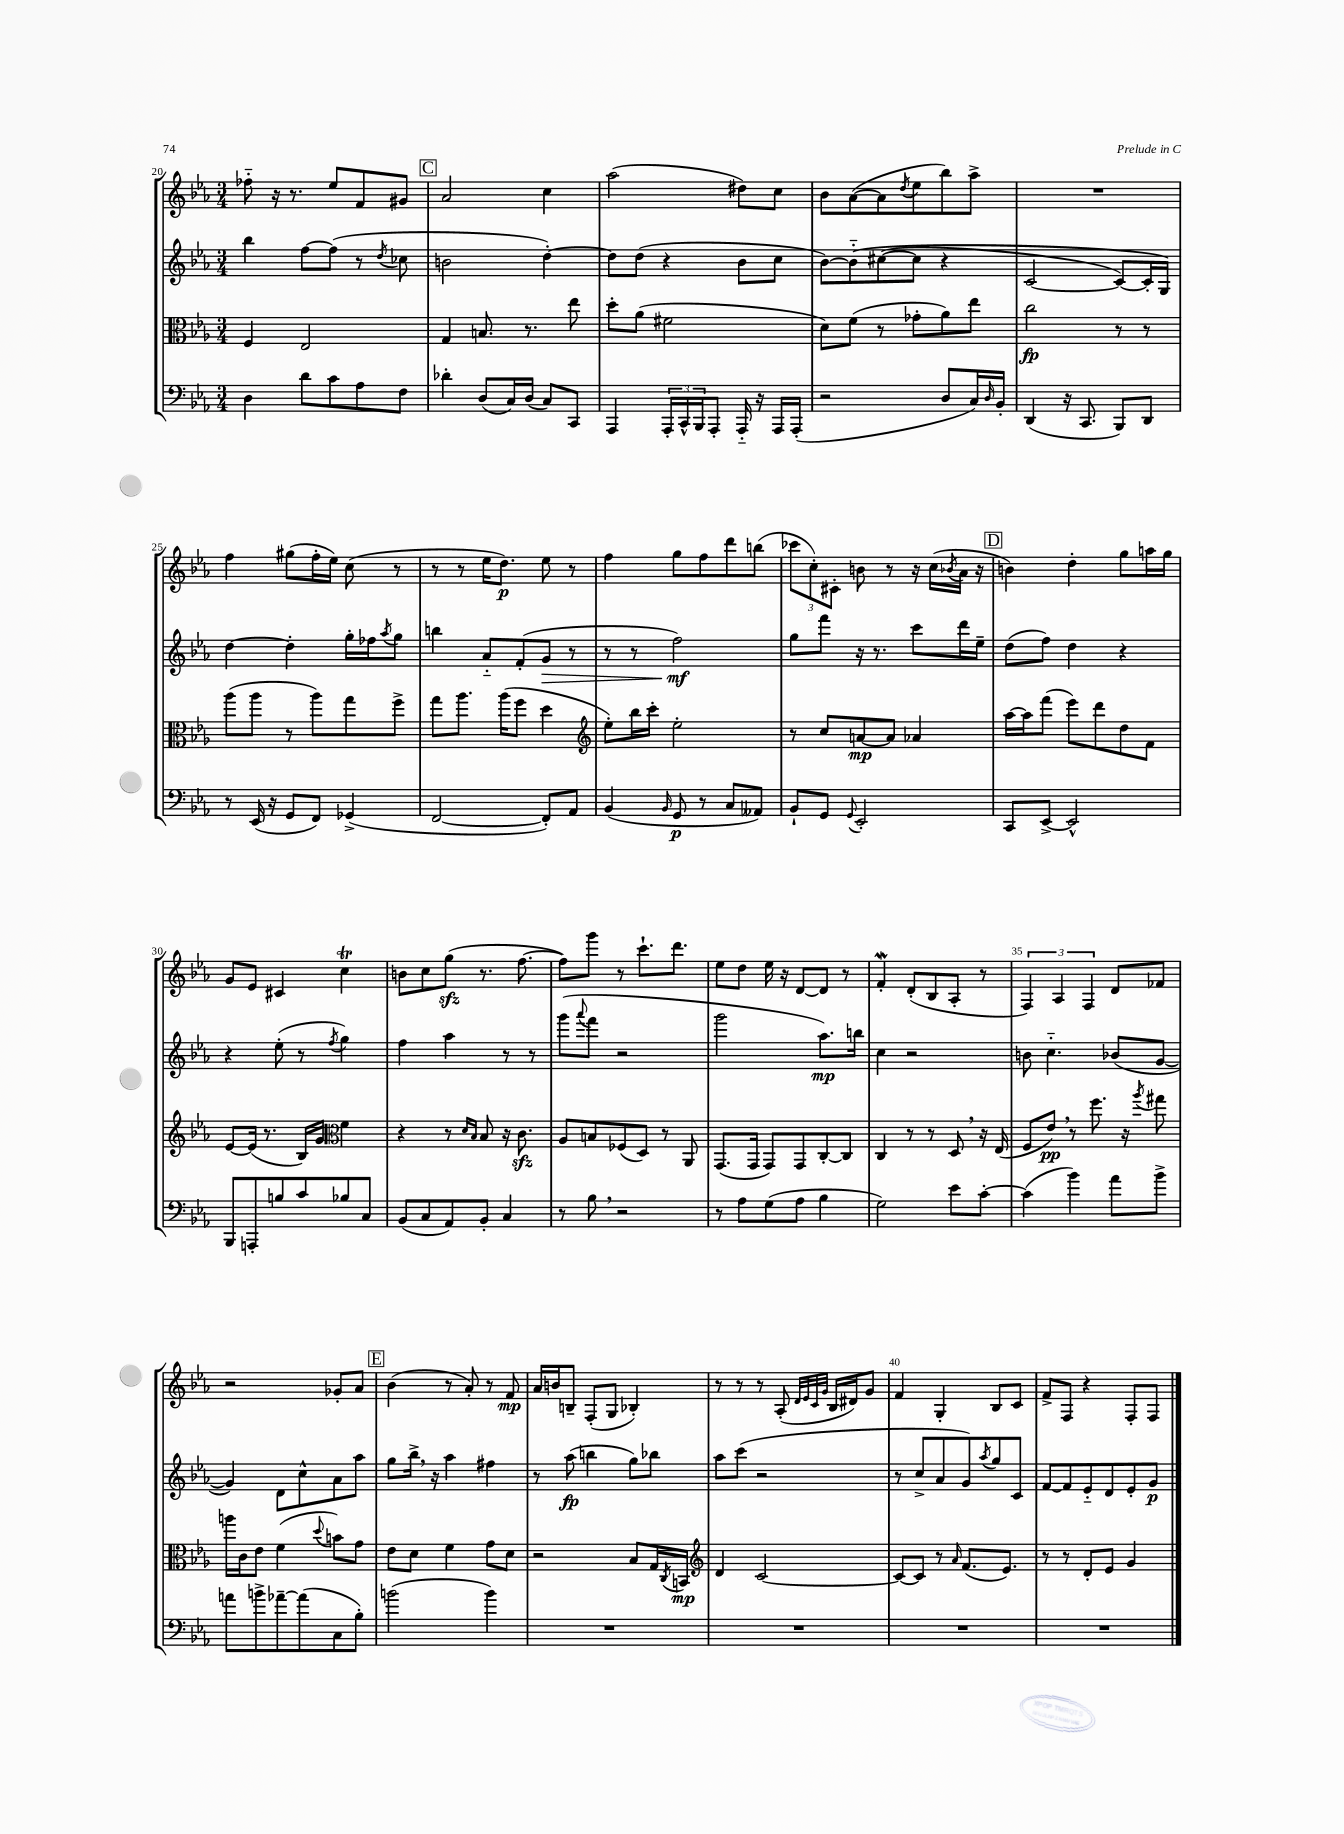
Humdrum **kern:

**kern	**kern	**kern	**kern
*staff4	*staff3	*staff2	*staff1
*clefF4	*clefC3	*clefG2	*clefG2
*k[b-e-a-]	*k[b-e-a-]	*k[b-e-a-]	*k[b-e-a-]
*M3/4	*M3/4	*M3/4	*M3/4
4D	4F	4bb-	8ff-'~
.	.	.	16r
.	.	.	8.r
8d	2E-	[8ff	.
8c	.	(8ff]	8ee-
8A-	.	8r	8f
.	.	8qdd	.
8F	.	8cc-	8g#
=	=	=	=
4d-'	4G	2b	2a-
(8D	8.B	.	.
16C)	.	.	.
(16D	8.r	.	.
8C)	.	[4dd')	4cc
8CC	8ee-	.	.
=	=	=	=
4AAA-	8dd'	8dd]	(2aa-
.	(8a-	(8dd	.
24AAA-'	2f#	4r	.
24CC^^	.	.	.
24BBB-	.	.	.
8AAA-'	.	.	.
16AAA-'~	.	8b-	8dd#)
16r	.	.	.
16AAA-	.	8cc	8cc
(16AAA-'	.	.	.
=	=	=	=
2r	8d)	[8b-)	8b-
.	(8f	&(8b-'~]	([8a-
.	8r	([8cc#	8a-]
.	.	.	8qdd
.	8g-'	8cc#]	8ee-
8D	8a-)	4r	8bb-)
16C)	8ee-	.	8aa-^
16qqD	.	.	.
16BB-'	.	.	.
=	=	=	=
(4DD	2cc	[2c	2.r
16r	.	.	.
8.CC	.	.	.
8BBB-)	8r	8c_)	.
8DD	8r	16c']	.
.	.	16G&)	.
=	=	=	=
8r	(8aa-	[4dd	4ff
(16EE-	8aa-	.	.
16r	.	.	.
8GG	8r	4dd']	(8gg#
8FF)	8aa-)	.	16ff'
.	.	.	16ee-)
(4GG-^	8gg	16gg'	(8cc
.	.	16ff-	.
.	.	8qaa-	.
.	8ff^	8gg	8r
=	=	=	=
[2FF	8gg	4bb	8r
.	8.aa-	.	8r
.	.	8a-'~	16ee-
.	(16aa-	.	8.dd)
.	8ff	(8f'	.
8FF'])	4dd	8g	8ee-
8AA-	.	8r	8r
=	=	=	=
*	*clefG2	*	*
(4BB-	8ee-')	8r	4ff
.	16bb-	8r	.
.	16ccc'	.	.
16qqBB-	.	.	.
8GG	2ee-'	2ff)	8gg
8r	.	.	8ff
8C	.	.	8ddd
8AA--)	.	.	(8bb
=	=	=	=
8BB-`	8r	8gg	12ccc-
.	.	.	12cc')
8GG	8cc	8fff	.
.	.	.	12c#'
8qqGG	.	.	.
2EE-'	[8a	16r	8b
.	.	8.r	.
.	8a]	.	8r
.	4a-	8ccc	16r
.	.	.	(16cc
.	.	.	8qb-
.	.	16ddd	16a-
.	.	16ee-~	16r
=	=	=	=
8CC	[16aa-	(8dd	4b)
.	16aa-]	.	.
[8EE-^	(8fff	8ff)	.
2EE-^^]	8eee-)	4dd	4dd'
.	8ddd	.	.
.	8dd	4r	8gg
.	8f	.	16aa
.	.	.	16gg
=	=	=	=
8BBB-	[8e-	4r	8g
8AAA'	(16e-]	.	8e-
.	8.r	.	.
8B	.	(8ee-'	4c#
8c	16B-)	8r	.
.	16g	.	.
*	*clefC3	*	*
.	.	8qff	.
8B-	4f	4gg)	4cc
8C	.	.	.
=	=	=	=
(8BB-	4r	4ff	8b
8C	.	.	8cc
8AA-)	8r	4aa-	(8gg
.	16qqd	.	.
.	16qqB-	.	.
8BB-'	8B-	.	8.r
4C	16r	8r	.
.	8.c	.	[8.ff
.	.	8r	.
=	=	=	=
8r	8A-	(8ggg	8ff])
.	.	8qqaaa-	.
8B-	8B	8fff	8ggg
2r	(8F-	2r	8r
.	8D)	.	8.ccc`
.	8r	.	.
.	.	.	8.ddd
.	8AA-	.	.
=	=	=	=
8r	(8.GG	2ggg	8ee-
8A-	.	.	8dd
.	16GG	.	.
(8G	8GG)	.	16ee-
.	.	.	16r
8A-	8GG	.	[8d
4B-	[8C'	8.aa-)	8d]
.	8C]	.	8r
.	.	16bb	.
=	=	=	=
2G)	4C	4cc	4f'
.	8r	2r	(8d'
.	8r	.	8B-
8e-	8D	.	8A-'
[8c'	16r	.	8r
.	(16E-	.	.
=	=	=	=
(4c]	8F	8b	6F)
.	8e-)	4.cc'~	.
.	.	.	6A-
4b-)	8r	.	.
.	.	.	6F
.	8.ff	.	.
8a-	.	(8b-	8d
.	16r	.	.
.	8qaa-	.	.
8b-^	8gg#	[8g	8f-
=	=	=	=
8a	16aa	4g])	2r
.	16c	.	.
8b^	8e-	.	.
[8a-~	(4f	8d	.
(8a-]	.	8cc^^	.
.	8qqdd	.	.
8C	8b)	8a-	8g-'
8B-')	8g	8aa-	8a-
=	=	=	=
(2b	8e-	8gg	(4b-
.	8d	16bb-^	.
.	.	16r	.
.	4f	4aa-	8r
.	.	.	8a-')
4b)	8g	4ff#	8r
.	8d	.	8f
=	=	=	=
2.r	2r	8r	16a-
.	.	.	16b
.	.	(8aa-	8B~
.	.	4bb	(8F'
.	.	.	8G
.	8B-	8gg)	4B-')
.	16G	8bb-	.
.	8qC	.	.
.	16BB	.	.
=	=	=	=
*	*clefG2	*	*
2.r	4d	8aa-	8r
.	.	(8ccc	8r
.	[2c	2r	8r
.	.	.	(8A-'
.	.	.	32qqd
.	.	.	32qqe-
.	.	.	32qqc
.	.	.	32qqg
.	.	.	16B-
.	.	.	16d#)
.	.	.	8g
=	=	=	=
2.r	8c_	8r	4f
.	8c]	8cc^	.
.	8r	8a-	4G'
.	16qqa-	.	.
.	(8.f	8g)	.
.	.	8qaa-	.
.	.	8gg	8B-
.	8.e-)	.	.
.	.	8c	8c
=	=	=	=
2.r	8r	[8f	8f^
.	8r	8f]	8F
.	8d'	8e-'~	4r
.	8e-	8d	.
.	4g	8e-'	8F'
.	.	8g	8F
==	==	==	==
*-	*-	*-	*-
